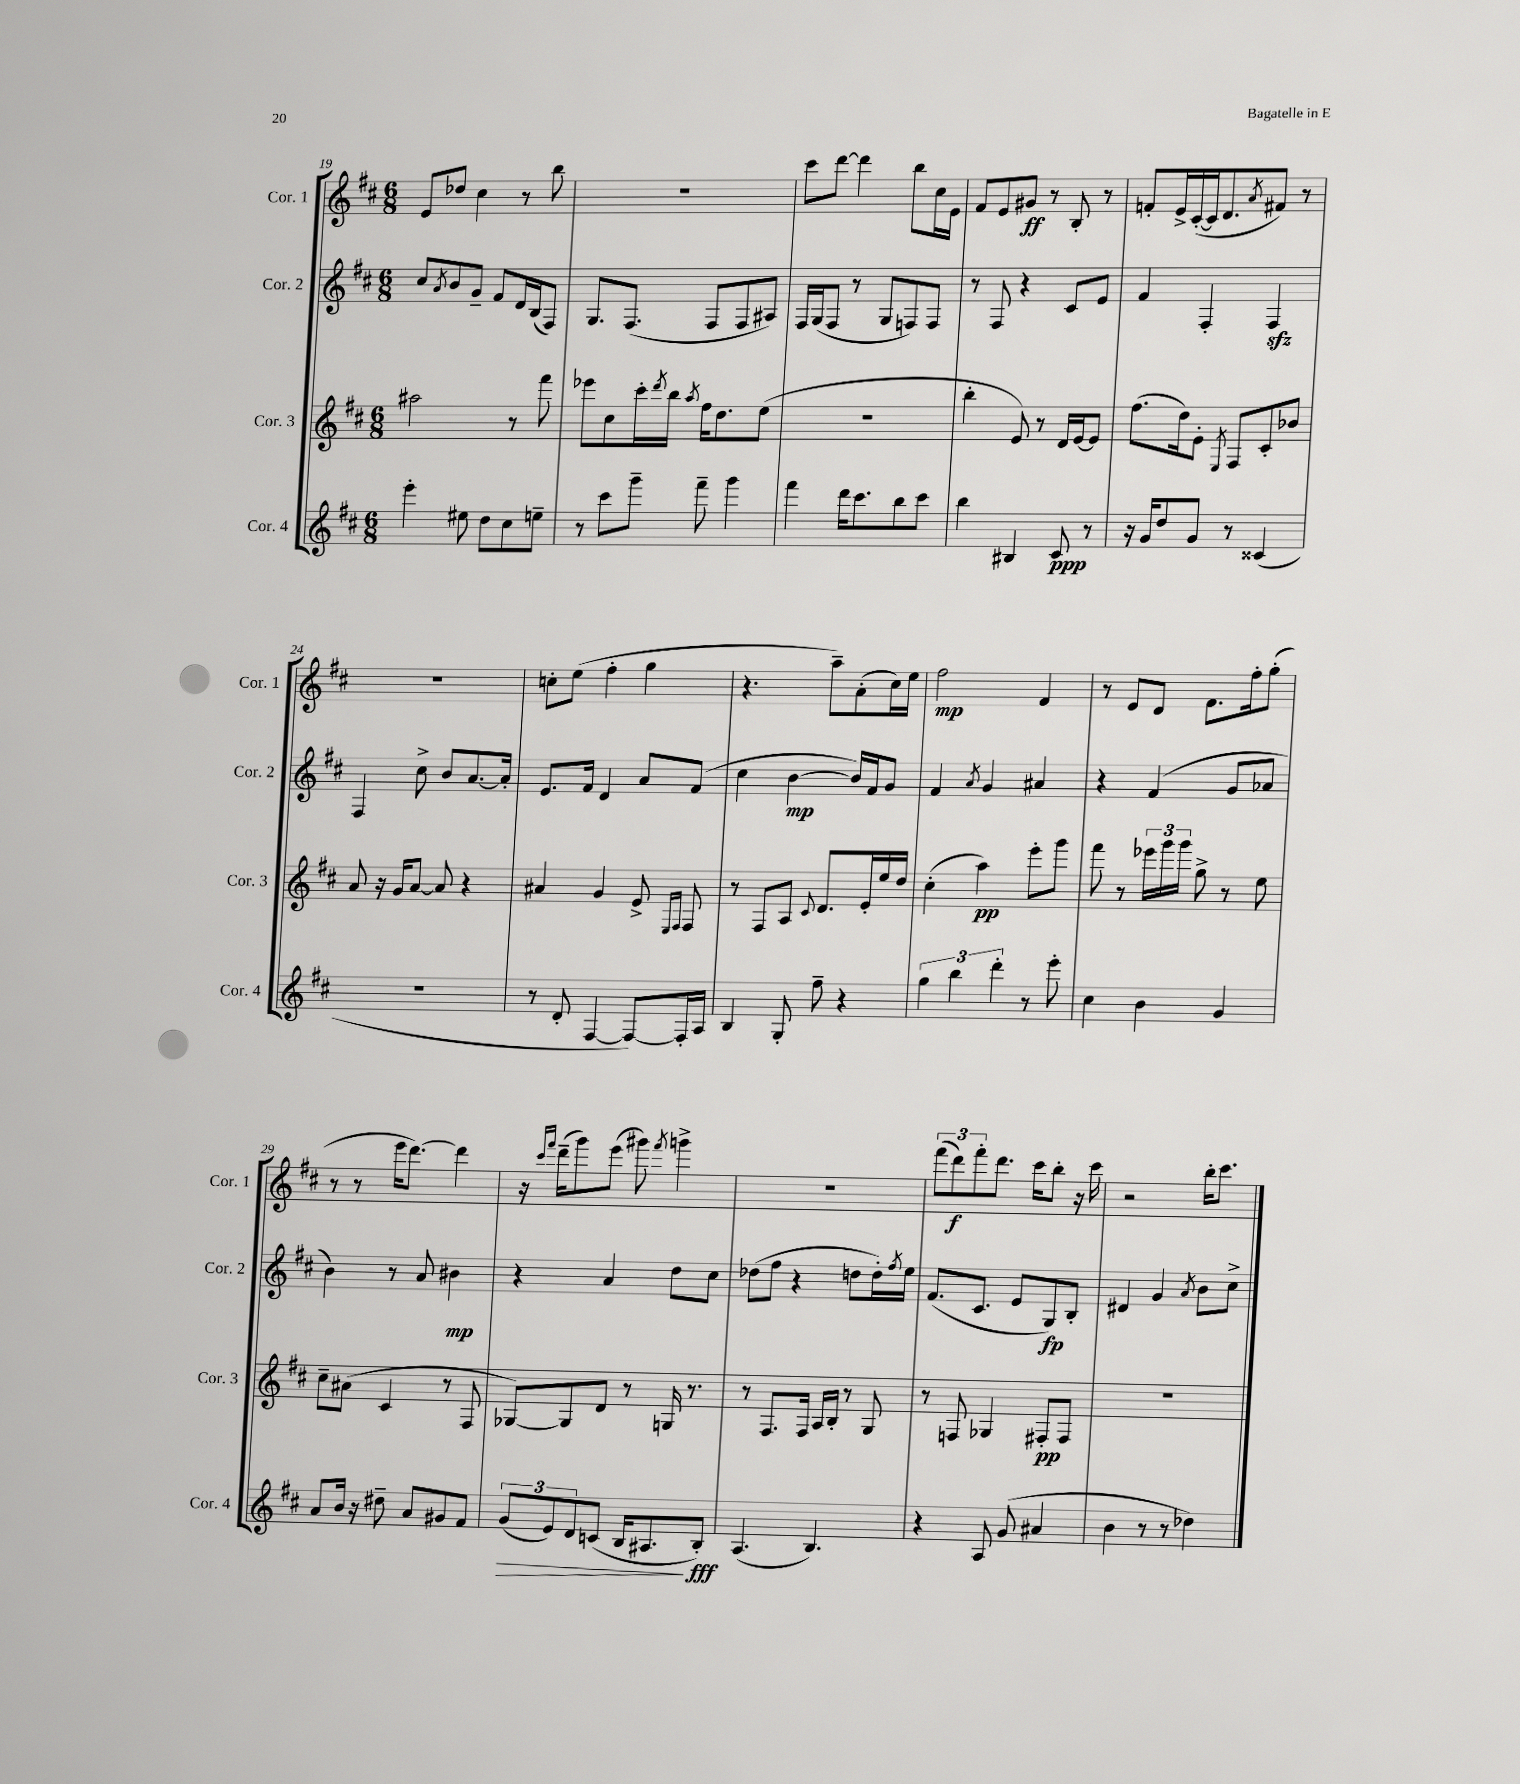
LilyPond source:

<<
\new StaffGroup <<
\new Staff = "s0" \with { instrumentName = "Cor. 1" shortInstrumentName = "Cor. 1" } {
    \clef treble \key d \major \numericTimeSignature \time 6/8
    e'8 des''8 cis''4 r8 b''8 |
    R2. |
    cis'''8 d'''8~ d'''4 b''8 cis''16 e'16 |
    fis'8 e'8 gis'8\ff r8 b8-. r8 |
    f'8-. e'16-> cis'16~-.( cis'16 d'8. \acciaccatura { a'8 } fis'8) r8 |
    R2. |
    c''8-. e''8( fis''4-. g''4 |
    r4. a''8--) a'8-.( cis''16) e''16 |
    fis''2\mp fis'4 |
    r8 e'8 d'8 fis'8. fis''16-. g''8-.( |
    r8 r8 e'''16 d'''8.~) d'''4 |
    r16 \grace { cis'''16 fis'''16 } d'''16--( g'''8) e'''8( gis'''8) \acciaccatura { fis'''8 } g'''4-> |
    R2. |
    \tuplet 3/2 { fis'''8( d'''8\f) fis'''8-. } d'''8. cis'''16 b''8-. r16 cis'''16 |
    r2 b''16-. cis'''8. \bar "|." |
}
\new Staff = "s1" \with { instrumentName = "Cor. 2" shortInstrumentName = "Cor. 2" } {
    \clef treble \key d \major \numericTimeSignature \time 6/8
    cis''8 \acciaccatura { a'8 } b'8 g'8-- fis'8 d'16 b16( fis8) |
    g8. fis8.( fis8 fis8 ais8) |
    fis16 g16( fis8 r8 g8 f8) f8 |
    r8 fis8 r4 cis'8 e'8 |
    fis'4 fis4-. fis4\sfz |
    fis4 cis''8-> b'8 a'8.~ a'16-. |
    e'8. fis'16 d'4 a'8 fis'8( |
    cis''4 b'4~\mp b'16) fis'16 g'8 |
    fis'4 \acciaccatura { a'8 } g'4 ais'4 |
    r4 fis'4( g'8 aes'8 |
    b'4) r8 a'8 bis'4\mp |
    r4 a'4 d''8 cis''8 |
    des''8( fis''8 r4 d''8 d''16-.) \acciaccatura { fis''8 } e''16 |
    fis'8.( cis'8. e'8 g8\fp) b8-. |
    dis'4 g'4 \acciaccatura { a'8 } b'8 cis''8-> \bar "|." |
}
\new Staff = "s2" \with { instrumentName = "Cor. 3" shortInstrumentName = "Cor. 3" } {
    \clef treble \key d \major \numericTimeSignature \time 6/8
    ais''2 r8 fis'''8 |
    ees'''8 cis''8 cis'''16-. \acciaccatura { d'''8 } b''16 \acciaccatura { a''8 } fis''16 d''8. e''8( |
    R2. |
    b''4-. e'8) r8 d'16 e'16~ e'8 |
    fis''8.( d''16) e'8-. \acciaccatura { e8 } fis8 cis'8-. bes'8 |
    a'8 r16 g'16 a'8~ a'8 r4 |
    ais'4 g'4 e'8-> \grace { e16 fis16 } fis8 |
    r8 fis8 a8 \appoggiatura { cis'8 } d'8. e'16-. e''16 d''16 |
    cis''4-.( a''4\pp) e'''8-. g'''8 |
    fis'''8 r8 \tuplet 3/2 { ees'''16 g'''16 g'''16 } g''8-> r8 e''8 |
    cis''8-- ais'8( cis'4 r8 fis8 |
    ges8~) ges8 d'8 r8 g16 r8. |
    r8 fis8. fis16 a16 b16-. r8 g8 |
    r8 f8 ges4 fis8-.\pp fis8 |
    R2. \bar "|." |
}
\new Staff = "s3" \with { instrumentName = "Cor. 4" shortInstrumentName = "Cor. 4" } {
    \clef treble \key d \major \numericTimeSignature \time 6/8
    e'''4-. eis''8 d''8 cis''8 e''8-- |
    r8 cis'''8 g'''8-- fis'''8-- g'''4 |
    fis'''4 d'''16 cis'''8. b''8 cis'''8 |
    b''4 bis4 cis'8\ppp r8 |
    r16 g'16 d''8 g'8 r8 cisis'4( |
    R2. |
    r8 d'8-. fis4~ fis8~) fis16-. a16 |
    b4 g8-. fis''8-- r4 |
    \tuplet 3/2 { g''4 b''4 d'''4-. } r8 e'''8-. |
    cis''4 b'4 g'4 |
    a'8 b'16 r16 dis''8-- a'8 gis'8 fis'8 |
    \tuplet 3/2 { g'8\>( e'8) d'8 } c'8( b16 ais8.\! b8-.\fff) |
    a4.( b4.) |
    r4 a8 g'8( ais'4 |
    b'4 r8 r8 des''4) \bar "|." |
}
>>
>>
\layout { \context { \Score currentBarNumber = #19 } }
